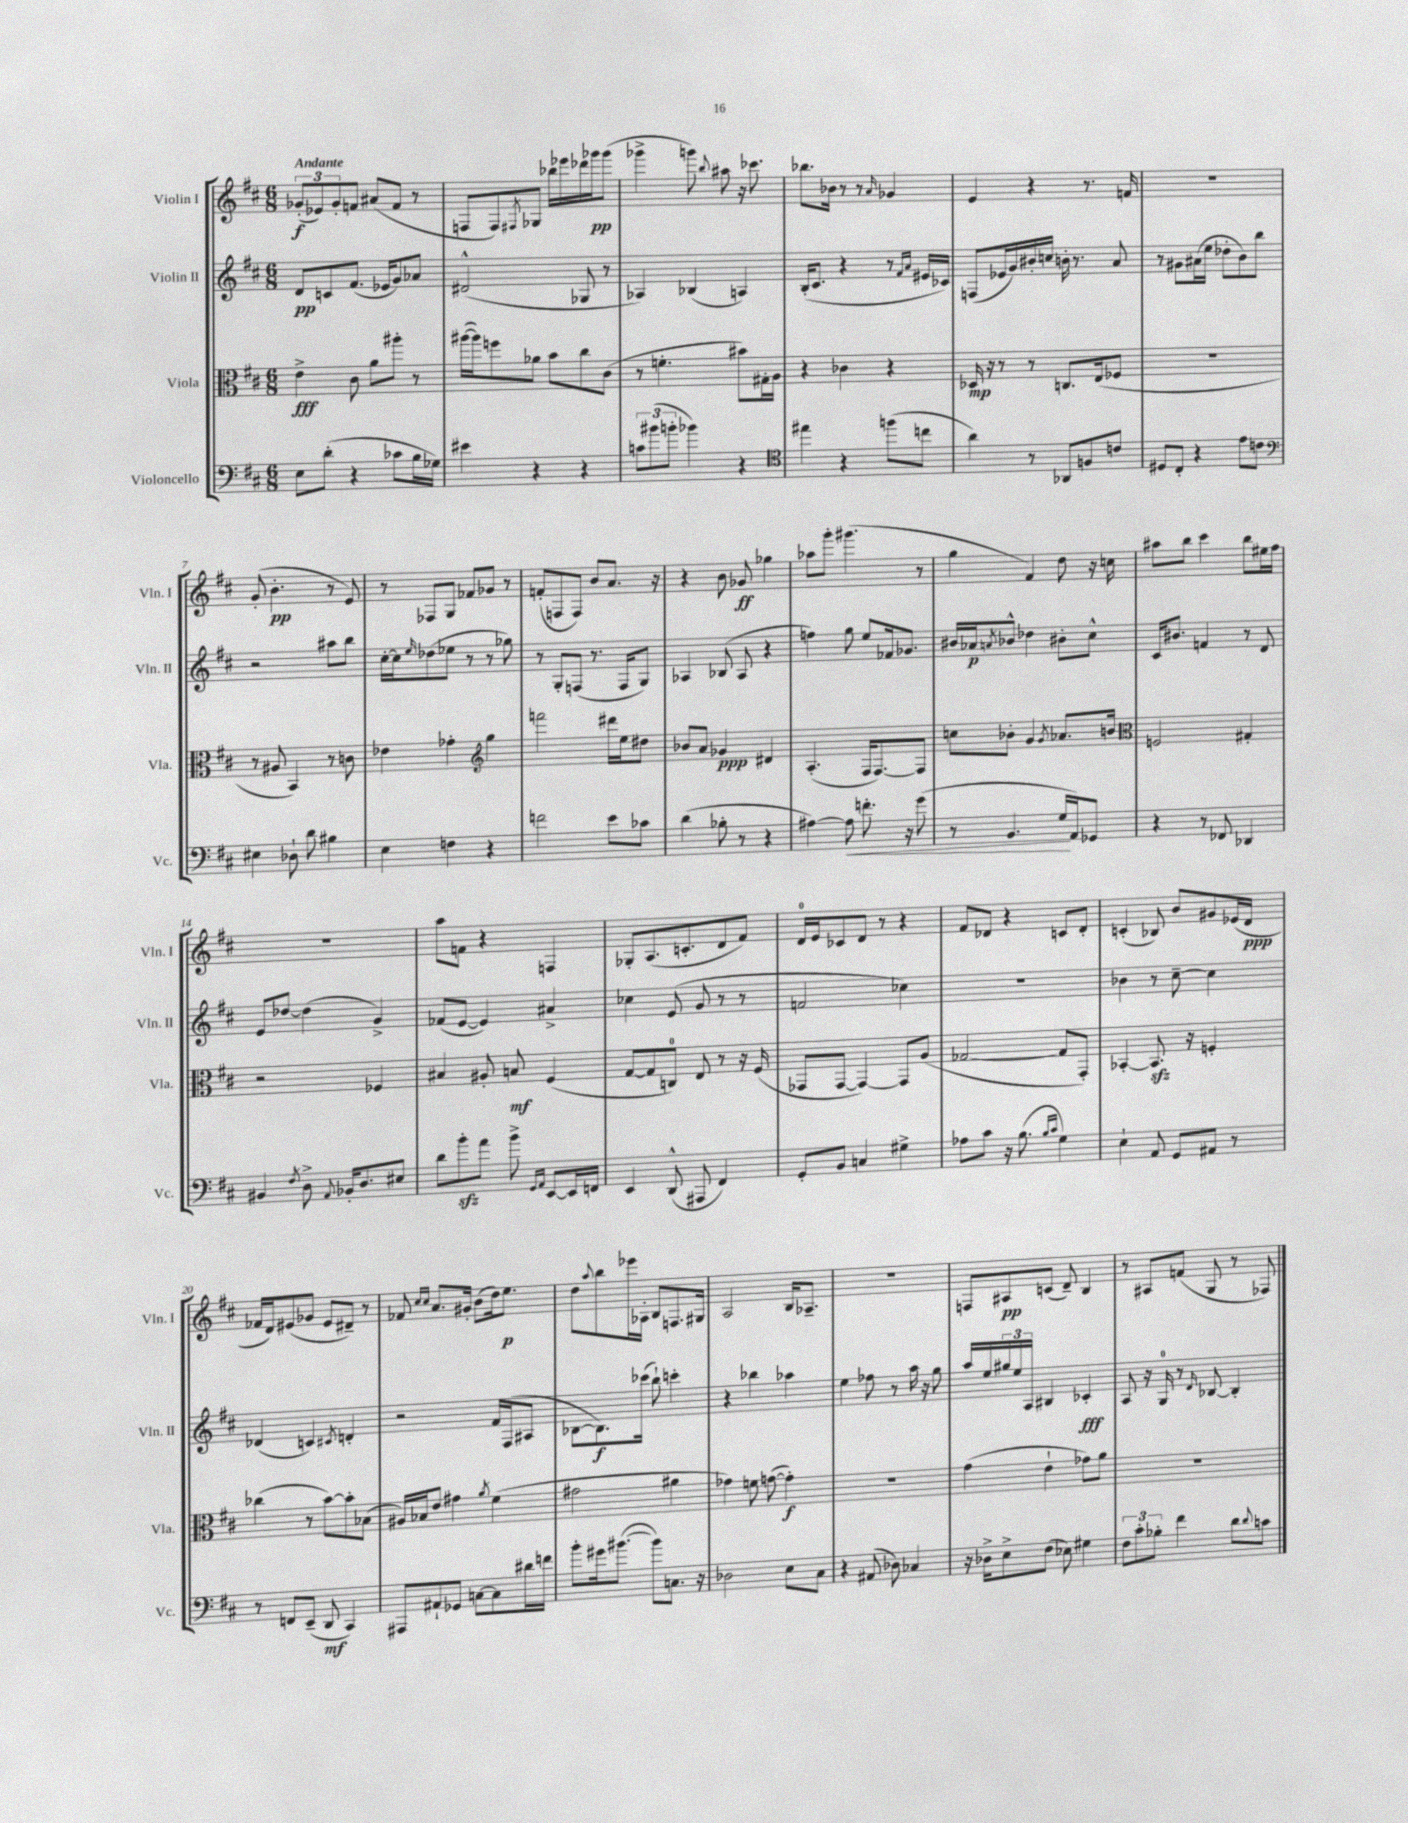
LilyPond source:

<<
\new StaffGroup <<
\new Staff = "s0" \with { instrumentName = "Violin I" shortInstrumentName = "Vln. I" } {
    \clef treble \key d \major \numericTimeSignature \time 6/8 \tempo "Andante"
    \tuplet 3/2 { ges'8-.\f( ees'8) ges'8-. } f'8 ais'8( f'8 r8 |
    f8 f8) \acciaccatura { fis8 } ges8 bes''16 ees'''16 des'''16 ges'''16\pp ges'''8( |
    ges'''4-> g'''8) \appoggiatura { b''8 } ais''8 r16 ces'''8. |
    bes''8. bes'16 r8 r8 \grace { a'16 } ges'4 |
    e'4 r4 r8. f'16 |
    R2. |
    g'8-.( b'4.-.\pp r8 e'8) |
    r8 fes8 g8 fes'8 ges'8 r8 |
    f'8-.( f8 f8) b'8 a'8. r16 |
    r4 b'8 ges'8\ff ges''4 |
    aes''8 g'''8-. gis'''4.( r8 |
    g''4 fis'4) d''8 r16 c''16 |
    ais''8 b''8 cis'''4 b''8 eis''16 fis''16 |
    R2. |
    a''8 f'8 r4 f4 |
    ges8-. a8.( c'8.-. d'8 fis'8) |
    d'16-0 e'16 ces'8 d'8 r8 r4 |
    fis'8 des'8 r4 c'8 des'8-. |
    c'4-.( bes8) b'8 gis'8 ees'16( d'16\ppp |
    fes'16 d'16) eis'8( ges'8 eis'8 dis'8--) r8 |
    fes'8 \grace { cis''16 cis''16 } a'8. gis'16-. b'8( d''16) e''8.\p |
    d''8 \appoggiatura { a''8 } b''8 ees'''16 aes16-. b8 f8. gis16 |
    a2 b16 aes8.-- |
    R2. |
    f8 ais8\pp c'8( d'8--) b4 |
    r8 ais8 f'8( g8 r8 fes8) \bar "|." |
}
\new Staff = "s1" \with { instrumentName = "Violin II" shortInstrumentName = "Vln. II" } {
    \clef treble \key d \major \numericTimeSignature \time 6/8
    d'8\pp c'8 fis'8.( ees'16 g'8) aes'8 |
    dis'2-^( ges8 r8 |
    aes4) bes4( a4) |
    b16-.( cis'8. r4 r8 \grace { fis'16 a'16 } eis'16 ces'16) |
    f8( ees'16 g'16) bis'16-. c''16 b'16-. r8. a'8 |
    r8 gis'8 ais'16( e''16 des''8-. b'8) b''8 |
    r2 ais''8 b''8 |
    cis''16~-. cis''16 \grace { e''16 } des''8( ees''8 r8 r8 ges''8) |
    r8 g8-. f8( r8. f16 g8) |
    aes4 bes8( aes8 r4 |
    f''4) g''8 e''8 fes'16 ges'8. |
    bis'16 aes'16\p \acciaccatura { a'8 } bes'8-^ des''4 bis'8-. cis''8-^ |
    cis'16 bis'8. f'4 r8 d'8 |
    e'8 des''8~ des''4( g'4->) |
    fes'8( e'8~ e'4) ais'4-> |
    ces''4 e'8( g'8 r8 r8 |
    f'2 ces''4) |
    R2. |
    bes'4 r8 cis''8~-- cis''4 |
    des'4( c'4) \acciaccatura { cis'8 } d'4-. |
    r2 fis'16 fis16( ais8 |
    bes8~ bes8.\f) ces'''16( b''8-!) c'''4-. |
    r4 bes''4 aes''4 |
    e''4 fes''8 r8 a''16 r16 g''8 |
    a''16 e''16 \tuplet 3/2 { gis''16 e''16 a16 } bis4 ces'4-.\fff |
    a8 r16 g16-0 r8 \grace { d'16 } bes8~ bes4-. \bar "|." |
}
\new Staff = "s2" \with { instrumentName = "Viola" shortInstrumentName = "Vla." } {
    \clef alto \key d \major \numericTimeSignature \time 6/8
    e'4->\fff cis'8 a'8 ais''8-. r8 |
    ais''16~( ais''16) f''8 aes'8 b'8 cis''8 cis'8( |
    r8 f'4.-. bis'8) gis16-. a16 |
    r4 ces'4 r4 |
    des16\mp r16 r8 r8 c8. e16( fes8 |
    R2. |
    r8 ais8 b,4) r8 c'8 |
    ees'4 ges'4-. \clef treble g''4 |
    f'''2 dis'''16 e''16 dis''8 |
    bes'8 a'8 ges'4\ppp dis'4 |
    a4.-.( fis16 fis8.~) fis8 |
    c''8 bes'8-. g'4 \acciaccatura { g'8 } aes'8. b'16 |
    \clef alto f2 gis4-. |
    r2 fes4 |
    bis4 ais8-. b8\mf fis4( |
    g8~ g8 c8-0) e8 r8 r16 fis16( |
    ges,8 ges,8~ ges,4~) ges,8 a8( |
    ges2~ ges8 g,8-.) |
    bes,4~-. bes,8.\sfz r16 f4-. |
    ces''4( r8 b'8~) b'8-. bes8( |
    ais16) bes16 e'8 gis'4 \acciaccatura { a'8 } fis'4( |
    gis'2 ais'4 |
    ges'4) f'8 g'8~( g'4-.\f) |
    R2. |
    g'4( e'4-! ges'8) a'8 |
    R2. \bar "|." |
}
\new Staff = "s3" \with { instrumentName = "Violoncello" shortInstrumentName = "Vc." } {
    \clef bass \key d \major \numericTimeSignature \time 6/8
    e8 d'8-.( r4 ces'8 b16 ges16) |
    eis'4 r4 r4 |
    \tuplet 3/2 { c'8 bis'8( b'8-. } bes'4) r4 |
    \clef tenor eis''4 r4 f''8( c''8 |
    a'4) r8 aes,8 f8 c'8 |
    dis8 cis8-. r4 e'8 c'8 |
    \clef bass eis4 des8-! d'8 bis4 |
    e4 f4 r4 |
    f'2 e'8 ces'8 |
    d'4( bes8-. r8 r4 |
    ais4~) ais8\< f'8.-. r16 g'8( |
    r8 b,4. g16\! a,16) ges,8 |
    r4 r8 fes,8 des,4 |
    bis,4 \acciaccatura { fis8 } d8-> \appoggiatura { a,8 } bes,16-. d8. eis8 |
    d'8 b'8-.\sfz a'8 b'8-> \grace { g,16 a,16 } e,8~ e,16 f,16 |
    e,4 d,8-^( ais,,8 fis,4) |
    g,8-. b,8 c4 gis4-> |
    aes8 cis'8 r16 b8.( \grace { b16 cis'16 } g4) |
    e4-! a,8 g,8 ais,8 r8 |
    r8 f,8 e,8--( d,8\mf cis,4) |
    ais,,8 ais,8-! ges,8 c8~ c8 dis'16 f'16 |
    b'8-. gis'16 bis'8.~( bis'8) c8. r16 |
    des2 e8 cis8 |
    r4 ais,8( des8) ces4 |
    r16 des16-> e8-> fis8( ees8) gis4 |
    \tuplet 3/2 { fis8 cis'8-. bes8-. } fis'4 d'8 \appoggiatura { d'8 } c'8 \bar "|." |
}
>>
>>
